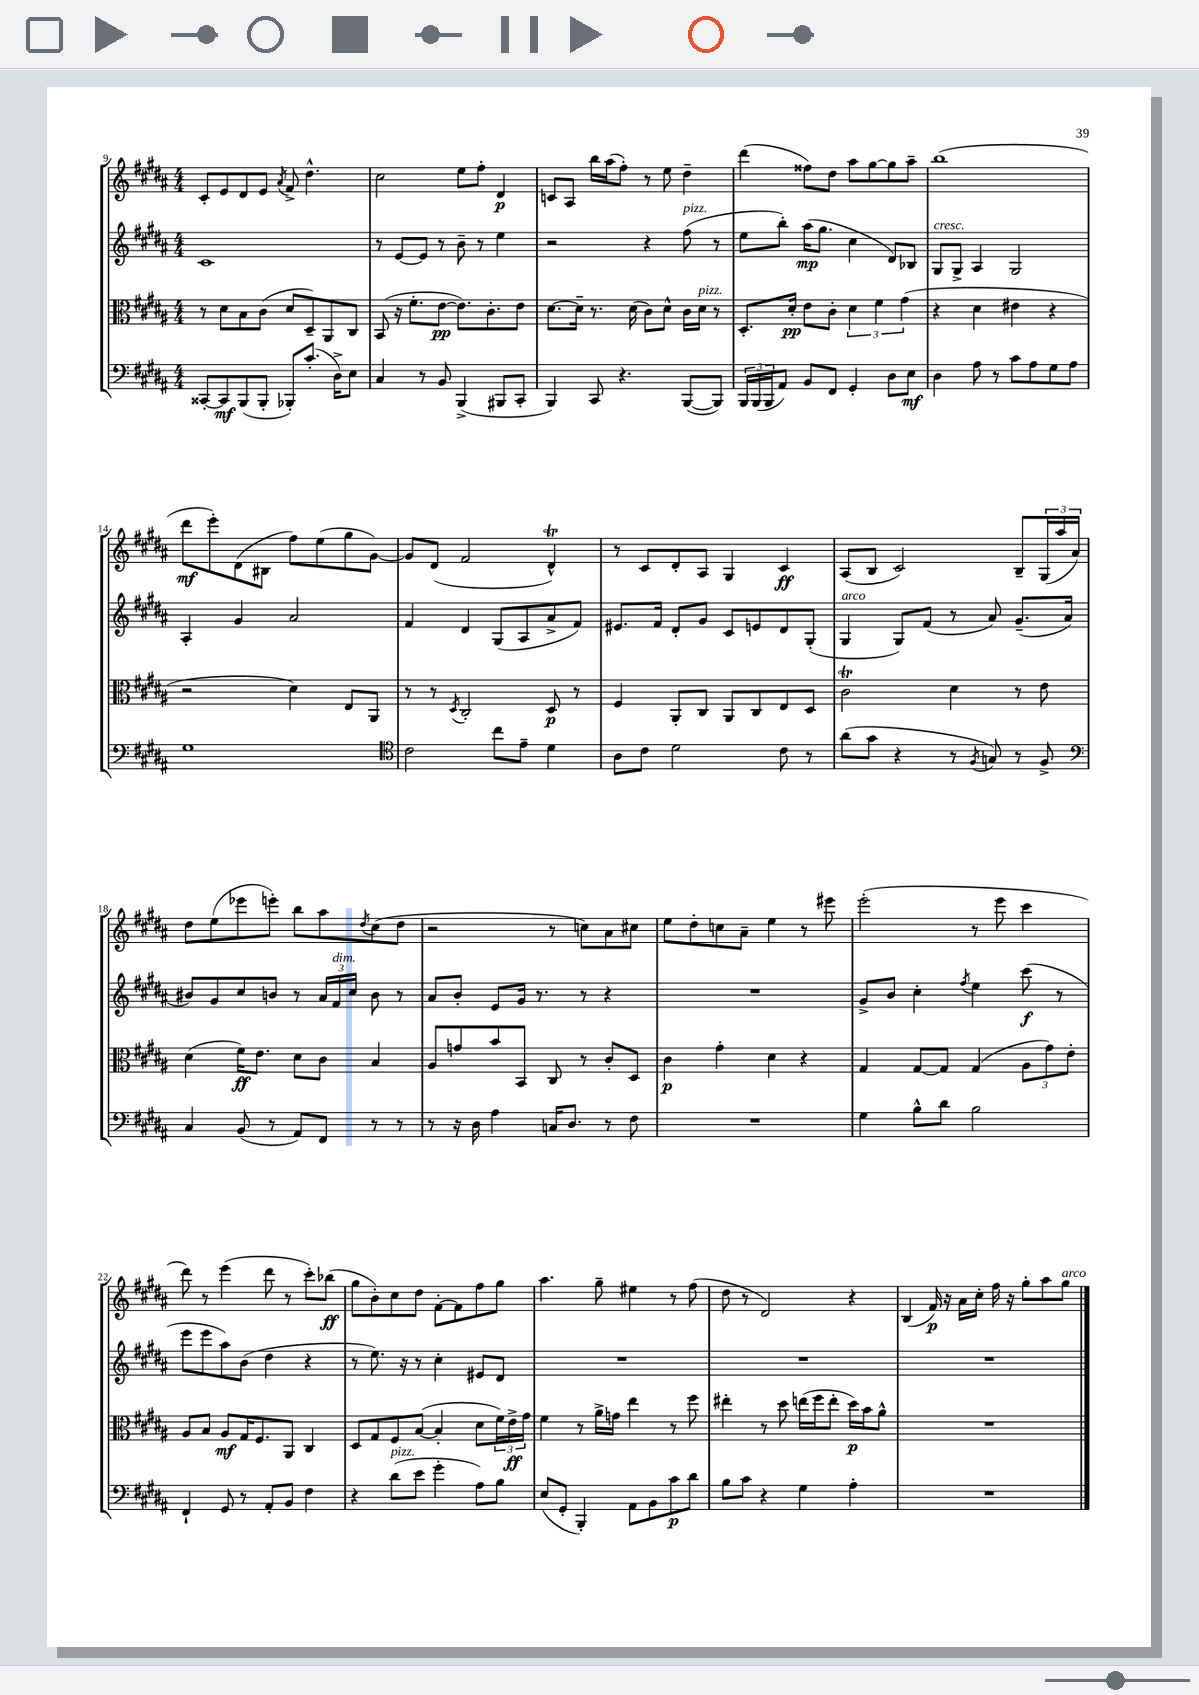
<<
\new StaffGroup <<
\new Staff = "s0" {
    \clef treble \key b \major \numericTimeSignature \time 4/4
    cis'8-. e'8 dis'8 e'8 \acciaccatura { ais'8 } fis'8-> dis''4.-^ |
    cis''2 e''8 fis''8-. dis'4\p |
    c'8 ais8 b''16 ais''16( fis''8-.) r8 e''8 dis''4-- |
    dis'''4( fisis''8) dis''8 ais''8 gis''8~ gis''8 ais''8-- |
    b''1( |
    dis'''8\mf e'''8-.) dis'8( bis8 fis''8) e''8( gis''8 gis'8~) |
    gis'8 dis'8( fis'2 dis'4-^\trill) |
    r8 cis'8 dis'8-. ais8 gis4 cis'4\ff |
    ais8( b8 cis'2) b8-- \tuplet 3/2 { gis16( ais''16 ais'16) } |
    dis''8 e''8( ees'''8 e'''8-.) b''8 ais''8 \acciaccatura { dis''8 } cis''8( dis''8 |
    r2 r8 c''8) ais'8 cis''8 |
    e''8 dis''8-. c''8 ais'8-- e''4 r8 eis'''8 |
    e'''2-.( r8 e'''8 cis'''4 |
    dis'''8) r8 e'''4( dis'''8 r8 cis'''8-.) bes''8\ff( |
    gis''8 b'8-.) cis''8 dis''8 fis'8~-. fis'8 fis''8 gis''8 |
    ais''4. gis''8-- eis''4 r8 fis''8( |
    dis''8 r8 dis'2) r4 |
    b4( fis'16\p) r16 ais'16 cis''16-. fis''16 r16 gis''8-. ais''8 gis''8^\markup { \italic "arco" } \bar "|." |
}
\new Staff = "s1" {
    \clef treble \key b \major \numericTimeSignature \time 4/4
    cis'1 |
    r8 e'8~ e'8 r8 b'8-- r8 e''4 |
    r2 r4 fis''8^\markup { \italic "pizz." }( r8 |
    e''8 b''8-.) ais''16\mp( gis''8. cis''4 dis'8) bes8 |
    gis8^\markup { \italic "cresc." } gis8-> ais4 gis2 |
    ais4-. gis'4 ais'2 |
    fis'4 dis'4 gis8( ais8 ais'8-> fis'8) |
    eis'8. fis'16 dis'8-. gis'8 cis'8 e'8 dis'8 gis8-.( |
    gis4^\markup { \italic "arco" } gis8) fis'8( r8 ais'8) gis'8.--( ais'16 |
    bis'8) gis'8 cis''8 b'8 r8 \tuplet 3/2 { ais'16 fis'16^\markup { \italic "dim." } cis''16 } b'8 r8 |
    ais'8 b'8-. e'8 gis'16 r8. r8 r4 |
    R1 |
    gis'8-> b'8 cis''4-. \acciaccatura { fis''8 } e''4 cis'''8\f( r8 |
    e'''8 e'''8 ais''8) b'8( dis''4 r4 |
    r8 e''8.) r16 r8 cis''4-. eis'8 dis'8 |
    R1 |
    R1 |
    R1 \bar "|." |
}
\new Staff = "s2" {
    \clef alto \key b \major \numericTimeSignature \time 4/4
    r8 dis'8 b8 cis'8( dis'8 dis8--) ais,8 cis8 |
    b,8( r16 fis'8.-. e'8~\pp e'8.) cis'8.-. e'8 |
    dis'8.~ dis'16-- r8. dis'16( cis'8) dis'8-^ cis'16 dis'16^\markup { \italic "pizz." } r8 |
    dis8.-. dis'16-.\pp e'8 cis'8-. \tuplet 3/2 { dis'4 fis'4 gis'4( } |
    r4 dis'4 eis'4 r4 |
    r2 dis'4) e8 ais,8 |
    r8 r8 \acciaccatura { dis8 } cis2-. dis8\p r8 |
    fis4 ais,8-. cis8 ais,8 cis8 e8 dis8 |
    cis'2\trill dis'4 r8 e'8 |
    dis'4( fis'16\ff) e'8. dis'8 cis'8 b4 |
    ais8 g'8 b'8 b,8 cis8 r8 cis'8-. dis8 |
    cis'4\p gis'4-. dis'4 r4 |
    gis4 gis8~ gis8 gis4( \tuplet 3/2 { ais8 gis'8) e'8-. } |
    ais8 b8 ais8\mf gis16 fis8. ais,8 cis4 |
    dis8 gis8 fis8 b8~( b4-. dis'8 \tuplet 3/2 { fis'16) e'16->\ff gis'16 } |
    fis'4 r8 ais'16-> g'16 e''4 r8 fis''8 |
    eis''4-. r8 dis''8 e''16( fis''16 e''8-. dis''16\p) b'16 ais'8-^ |
    R1 \bar "|." |
}
\new Staff = "s3" {
    \clef bass \key b \major \numericTimeSignature \time 4/4
    cisis,8~-. cisis,8\mf b,,8( b,,8-. bes,,8-.) cis'8.-.( dis16->) e8 |
    cis4 r8 b,8 b,,4->( bis,,8 cis,8-. |
    b,,4) cis,8 r4. b,,8~( b,,8) |
    \tuplet 3/2 { b,,16 b,,16( b,,16 } ais,8) b,8 fis,8 gis,4-. dis8 e8\mf |
    dis4 ais8 r8 cis'8 ais8 gis8 ais8 |
    gis1 |
    \clef tenor cis'2 cis''8 e'8-- dis'4 |
    ais8 cis'8 dis'2 cis'8 r8 |
    ais'8( gis'8 r4 r8 \acciaccatura { fis8 } g8) r8 fis8-> |
    \clef bass cis4 b,8( r8 ais,8) fis,8 r8 r8 |
    r8 r16 dis16 ais4 c16 dis8. r8 fis8 |
    R1 |
    gis4 b8-^ dis'8 b2 |
    fis,4-! gis,8 r8 ais,8-. b,8 fis4 |
    r4 dis'8^\markup { \italic "pizz." }( e'8 gis'4-. ais8) b8 |
    e8( gis,8-. b,,4-.) ais,8 b,8 cis'8\p dis'8 |
    b8 cis'8 r4 gis4 ais4-. |
    R1 \bar "|." |
}
>>
>>
\layout { \context { \Score currentBarNumber = #9 } }
